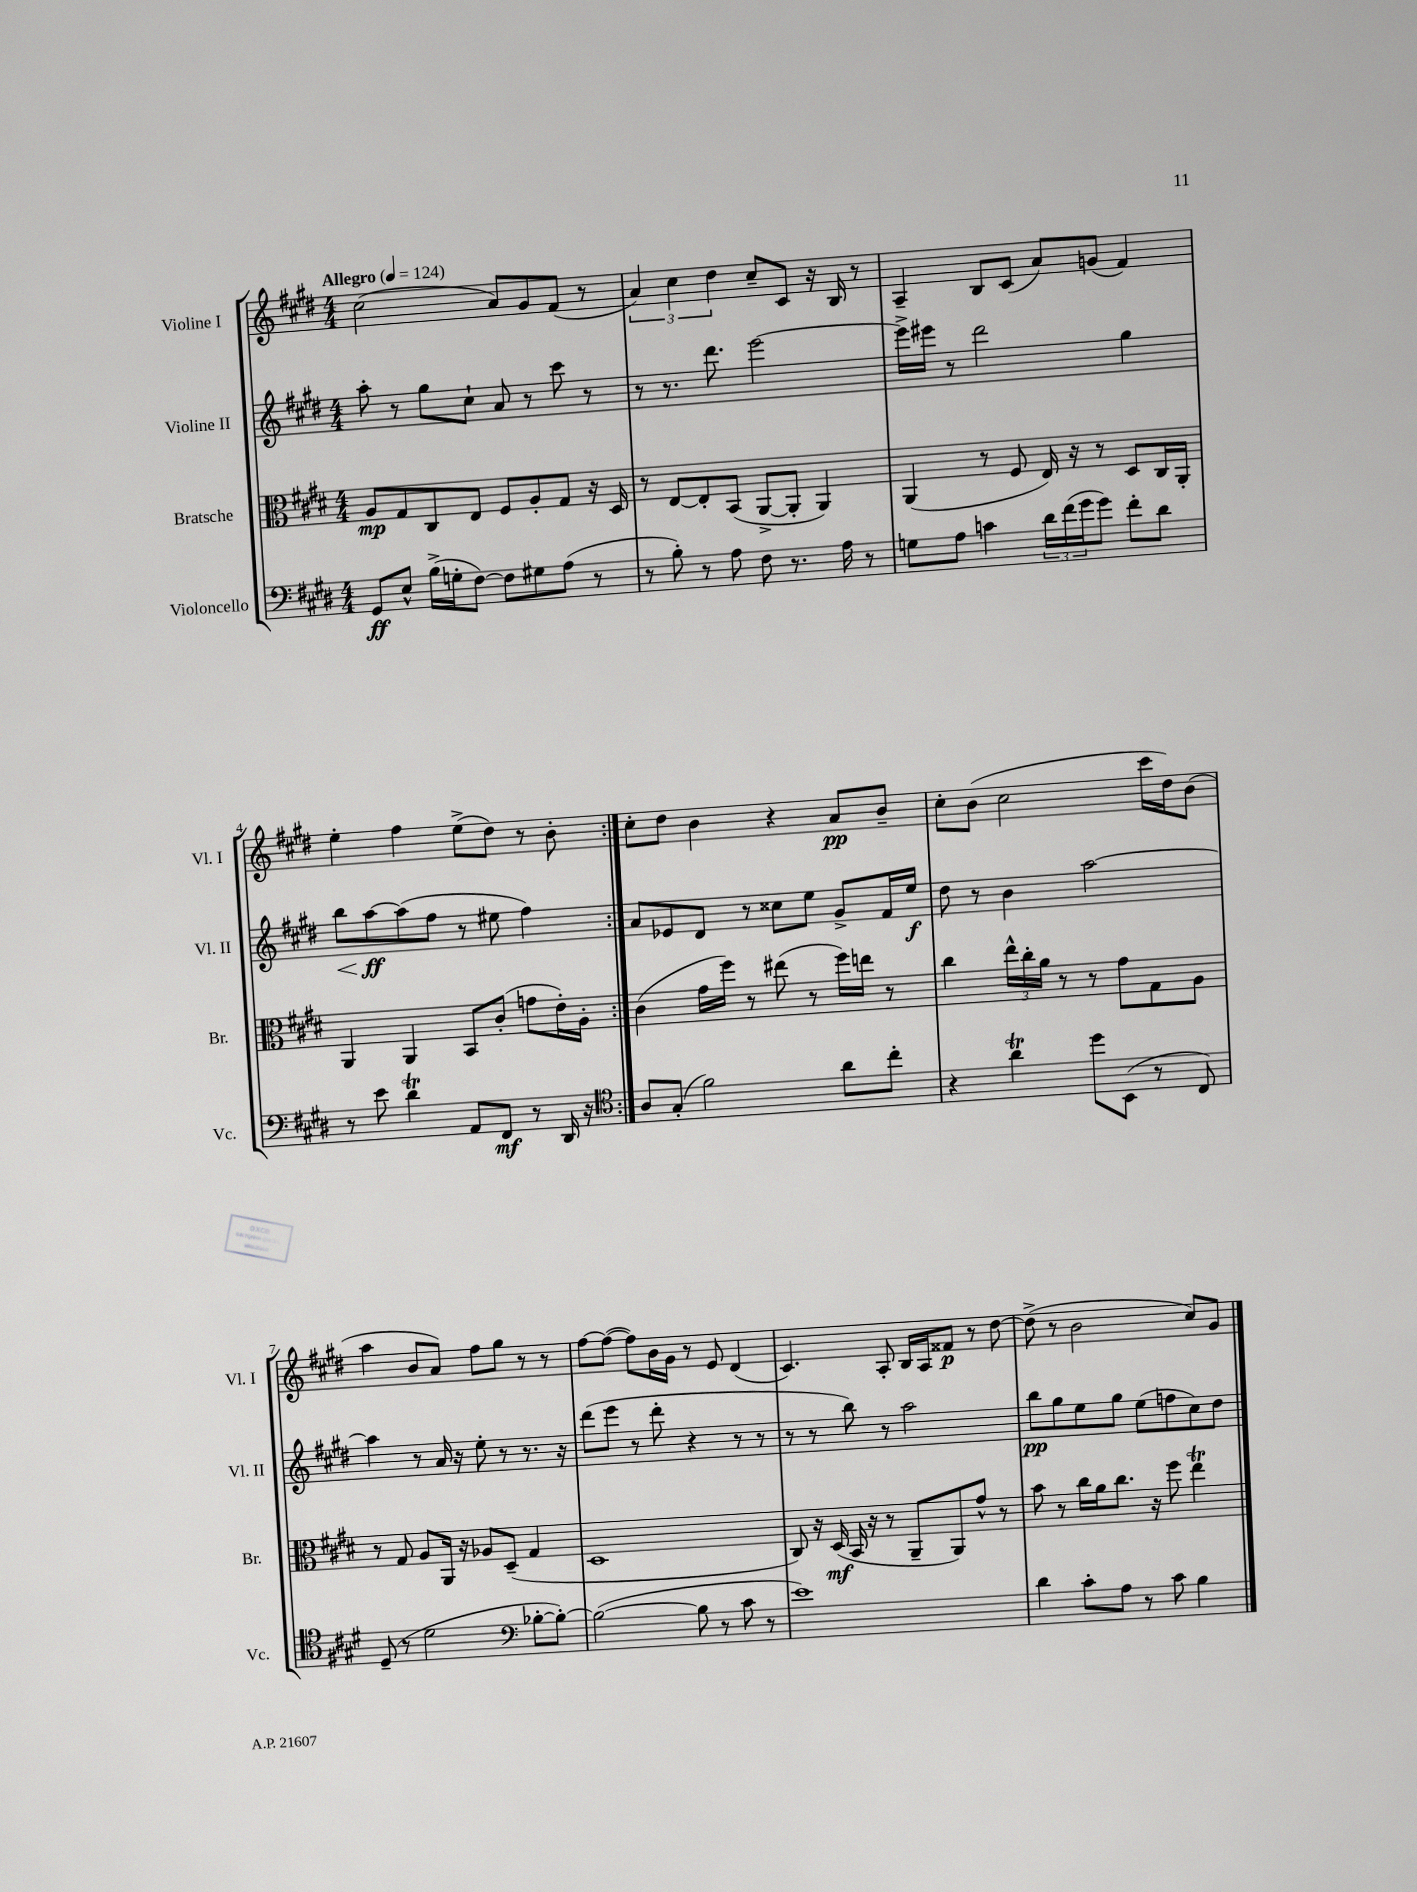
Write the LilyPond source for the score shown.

<<
\new StaffGroup <<
\new Staff = "s0" \with { instrumentName = "Violine I" shortInstrumentName = "Vl. I" } {
    \clef treble \key e \major \numericTimeSignature \time 4/4 \tempo "Allegro" 4 = 124
    \repeat volta 2 { cis''2( a'8) gis'8 fis'8( r8 |
    \tuplet 3/2 { a'4) cis''4 dis''4 } cis''8-- cis'8 r16 b16 r8 |
    a4-- b8 cis'8( a'8) g'8( fis'4) |
    e''4-. fis''4 e''8->( dis''8) r8 b'8-. | }
    cis''8-. dis''8 b'4 r4 a'8\pp b'8-- |
    cis''8-. b'8( cis''2 cis'''16 dis''16) b'8( |
    a''4 b'8 a'8) fis''8 gis''8 r8 r8 |
    fis''8~ fis''8~( fis''8) b'16 gis'16 r8 e'8 dis'4( |
    cis'4.) a8-. b16 a16 fisis'8\p r8 dis''8~ |
    dis''8->( r8 b'2 cis''8) gis'8 \bar "|." |
}
\new Staff = "s1" \with { instrumentName = "Violine II" shortInstrumentName = "Vl. II" } {
    \clef treble \key e \major \numericTimeSignature \time 4/4
    \repeat volta 2 { a''8-. r8 gis''8 cis''8-! a'8 r8 cis'''8 r8 |
    r8 r8. dis'''8. e'''2~ |
    e'''16-> eis'''16 r8 dis'''2 gis''4 |
    b''8\< a''8~\ff\! a''8( fis''8 r8 eis''8 fis''4) | }
    a'8 ees'8 dis'8 r8 cisis''8 e''8 gis'8-> fis'16 e''16\f |
    dis''8 r8 b'4 a''2~ |
    a''4 r8 a'16 r16 e''8-. r8 r8. r16 |
    dis'''8( e'''8 r8 dis'''8-. r4 r8 r8 |
    r8 r8 b''8) r8 a''2 |
    b''8\pp gis''8 e''8 gis''8 e''8( f''8 cis''8) dis''8 \bar "|." |
}
\new Staff = "s2" \with { instrumentName = "Bratsche" shortInstrumentName = "Br." } {
    \clef alto \key e \major \numericTimeSignature \time 4/4
    \repeat volta 2 { a8\mp gis8 cis8 e8 fis8 a8-. gis8 r16 dis16 |
    r8 e8~ e8-. b,8( a,8~-> a,8-. a,4) |
    a,4( r8 fis8 e16) r16 r8 dis8 cis16 a,16-. |
    a,4 a,4 b,8 cis'8-.( g'8 e'16-.) a16-. | }
    cis'4( gis'16 fis''16) r8 eis''8( r8 fis''16) e''16 r8 |
    cis''4 \tuplet 3/2 { e''16-^ cis''16-. a'16 } r8 r8 gis'8 gis8 a8 |
    r8 gis8 a8 a,16 r16 aes8 dis8--( gis4 |
    dis1 |
    cis8) r16 dis16\mf( b,16 r16 r8 a,8-- a,8) gis'8-^ r8 |
    b'8 r8 cis''16 a'16 cis''8. r16 fis''8 e''4\trill \bar "|." |
}
\new Staff = "s3" \with { instrumentName = "Violoncello" shortInstrumentName = "Vc." } {
    \clef bass \key e \major \numericTimeSignature \time 4/4
    \repeat volta 2 { gis,8\ff e8-^ b16->( g16-. fis8~) fis8 gis8 a8( r8 |
    r8 b8-.) r8 a8 fis8 r8. a16 r8 |
    g8 a8 c'4 \tuplet 3/2 { dis'16 fis'16( gis'16 } gis'8) fis'8-. dis'8 |
    r8 e'8 dis'4\trill a,8 fis,8\mf r8 dis,16 r16 | }
    \clef tenor a8 gis8-.( fis'2) a'8 cis''8-. |
    r4 a'4\trill dis''8 b,8( r8 cis8) |
    dis8--( r8 dis'2 \clef bass bes8~-. bes8~-.) |
    bes2~( bes8 r8 cis'8 r8 |
    e'1) |
    dis'4 cis'8-. a8 r8 cis'8 b4 \bar "|." |
}
>>
>>
